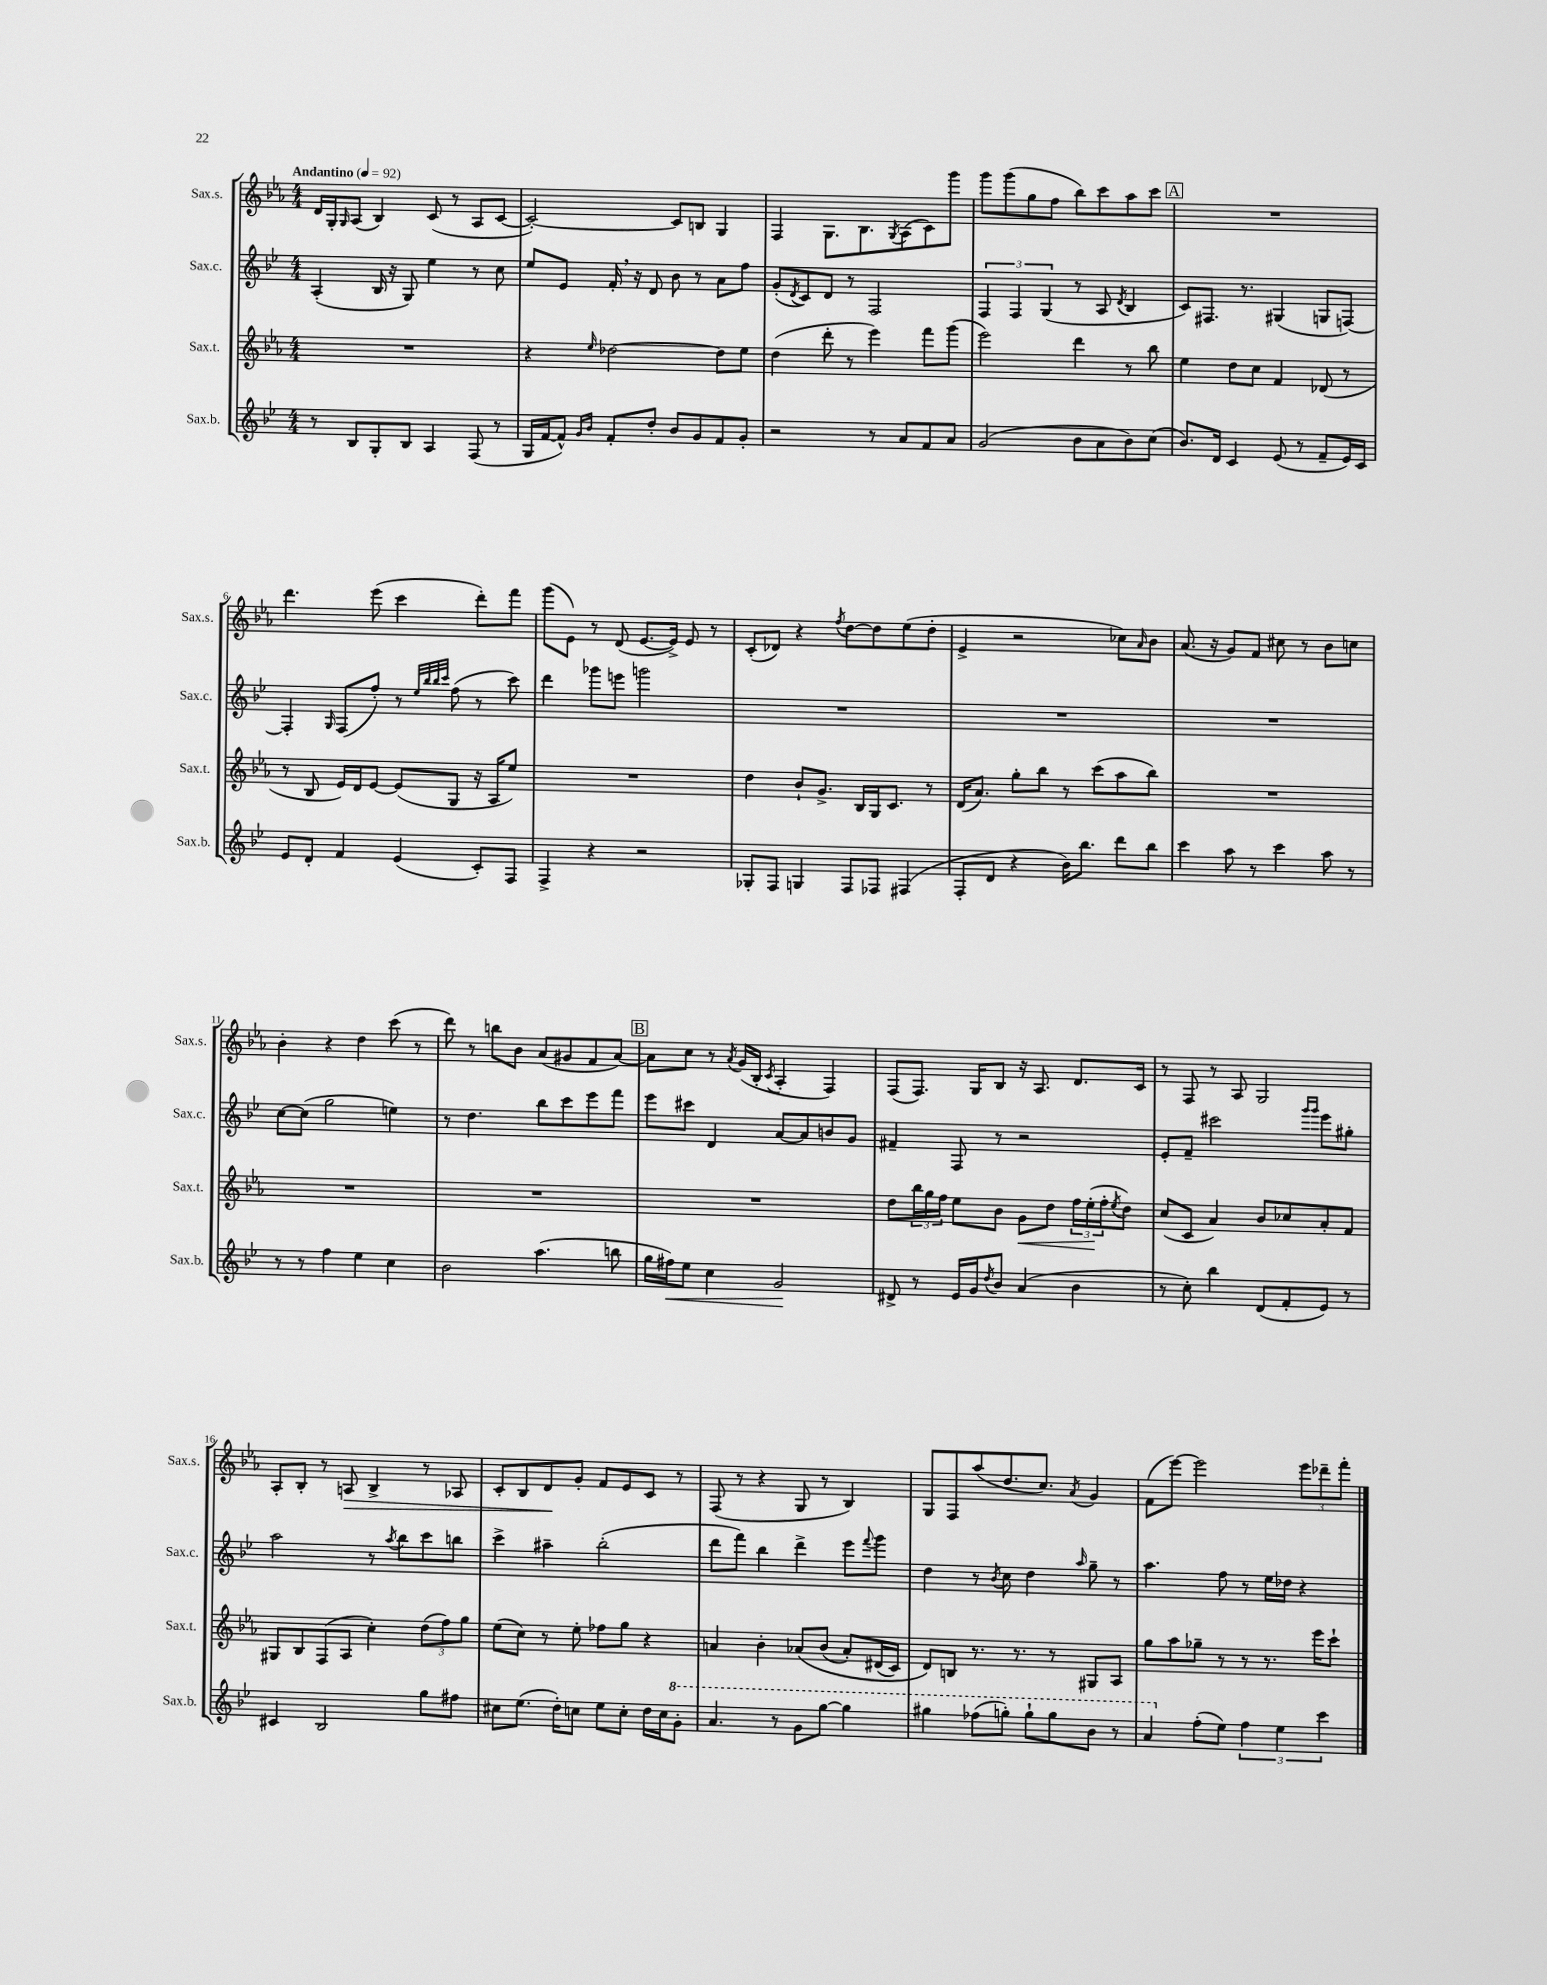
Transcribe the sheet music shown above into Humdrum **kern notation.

**kern	**dynam	**kern	**dynam	**kern	**kern	**dynam
*part4	*part4	*part3	*part3	*part2	*part1	*part1
*staff4	*staff4	*staff3	*staff3	*staff2	*staff1	*staff1
*I"Sax.b.	*	*I"Sax.t.	*	*I"Sax.c.	*I"Sax.s.	*
*I'Sax.b.	*	*I'Sax.t.	*	*I'Sax.c.	*I'Sax.s.	*
*clefG2	*	*clefG2	*	*clefG2	*clefG2	*
*k[b-e-]	*	*k[b-e-a-]	*	*k[b-e-]	*k[b-e-a-]	*
*M4/4	*	*M4/4	*	*M4/4	*M4/4	*
*MM92	*	*MM92	*	*MM92	*MM92	*
=1	=1	=1	=1	=1	=1	=1
!	!	!	!	!	!LO:TX:a:B:t=Andantino	!
8r	.	1r	.	(4A'/	16d/LL	.
.	.	.	.	.	16G'/J	.
.	.	.	.	.	16qqG/	.
8B-/L	.	.	.	.	(8A-/J	.
8G'/	.	.	.	16B-/	4B-/)	.
.	.	.	.	16r	.	.
8B-/J	.	.	.	8G/)	.	.
4A/	.	.	.	4ee-\	(8c/	.
.	.	.	.	.	8r	.
(8F/	.	.	.	8r	8A-/L	.
8r	.	.	.	8cc\	[8c/J	.
=2	=2	=2	=2	=2	=2	=2
16G/LL	.	4r	.	8ee-/L	2c'/_)	.
[16f/J	.	.	.	.	.	.
8f^^/J])	.	.	.	8e-/J	.	.
16qqg/LL	.	.	.	.	.	.
16qqb-/JJ	.	16qqee-/	.	.	.	.
8f'/L	.	[2dd-X\	.	16f',/	.	.
.	.	.	.	16r	.	.
8dd'/J	.	.	.	8d/	.	.
8b-/L	.	.	.	8b-\	8c/L]	.
8g/	.	.	.	8r	8Bn/J	.
8f/	.	8dd-\L]	.	8a\L	4G/	.
8g'/J	.	8ee-\J	.	8ff\J	.	.
=3	=3	=3	=3	=3	=3	=3
2r	.	(4dd\	.	(8g'/L	4F/	.
.	.	.	.	8qd/	.	.
.	.	.	.	8c/)	.	.
.	.	8ddd'\	.	8d/J	8.G\L	.
.	.	8r	.	8r	.	.
.	.	.	.	.	8.B-\	.
8r	.	4eee-\)	.	2F/	.	.
.	.	.	.	.	8qG/	.
8a/L	.	.	.	.	(8A-\	.
8f/	.	8fff\L	.	.	8c\)	.
8a/J	.	(8ggg\J	.	.	8ggg\J	.
=4	=4	=4	=4	=4	=4	=4
(2g/	.	2eee-\)	.	6F/	8ggg\L	.
.	.	.	.	.	(8ggg\	.
.	.	.	.	6F/	.	.
.	.	.	.	.	8gg\	.
.	.	.	.	(6G/	.	.
.	.	.	.	.	8ff\J	.
8b-\L	.	4ddd\	.	8r	8bb-\L)	.
8a\	.	.	.	8A/	8ccc\	.
.	.	.	.	8qd/	.	.
8b-\)	.	8r	.	4B-/	8aa-\	.
(8cc\J	.	8bb-\	.	.	8ccc\J	.
!!LO:REH:place=s1:t=A
=5	=5	=5	=5	=5	=5	=5
8.b-/L)	.	4ee-\	.	8c/L)	1r	.
.	.	.	.	8.F#X/J	.	.
16d/Jk	.	.	.	.	.	.
4c/	.	8dd\L	.	.	.	.
.	.	.	.	8.r	.	.
.	.	8cc\J	.	.	.	.
(8e-/	.	4f/	.	(4G#X/	.	.
8r	.	.	.	.	.	.
8f~/L	.	(8d-X/	.	8Gn/L	.	.
16e-/L)	.	8r	.	[8Fn/J)	.	.
16c/JJ	.	.	.	.	.	.
!!LO:LB:g=z
=6	=6	=6	=6	=6	=6	=6
8e-/L	.	8r	.	4F'/]	4.ddd\	.
8d'/J	.	8B-/	.	.	.	.
.	.	.	.	16qqG/	.	.
4f/	.	16e-/LL)	.	(8F/L	.	.
.	.	16d/J	.	.	.	.
.	.	[8e-/J	.	8ff'/J)	(8eee-\	.
(4e-/	.	(8e-/L]	.	8r	4ccc\	.
.	.	.	.	32qqee-/LLL	.	.
.	.	.	.	32qqbb-/	.	.
.	.	.	.	32qqbb-/	.	.
.	.	.	.	32qqccc/JJJ	.	.
.	.	8G/J	.	(8ff\	.	.
8c'/L)	.	16r	.	8r	8ddd'\L)	.
.	.	16A-/KL	.	.	.	.
8F/J	.	8ee-/J)	.	8ccc\)	8fff\J	.
=7	=7	=7	=7	=7	=7	=7
4F^/	.	1r	.	4ddd\	(8ggg\L	.
.	.	.	.	.	8e-\J)	.
4r	.	.	.	8ggg-X\L	8r	.
.	.	.	.	8eeen\J	(8d/	.
2r	.	.	.	2gggn\	[8.e-/L	.
.	.	.	.	.	16e-^/Jk])	.
.	.	.	.	.	8e-/	.
.	.	.	.	.	8r	.
=8	=8	=8	=8	=8	=8	=8
8G-X'/L	.	4dd\	.	1r	(8c'/L	.
8F/J	.	.	.	.	8d-X/J)	.
4Gn/	.	8b-`/L	.	.	4r	.
.	.	8.g^/J	.	.	.	.
.	.	.	.	.	8qff/	.
8F/L	.	.	.	.	[8dd\L	.
.	.	16B-/LL	.	.	.	.
8F-X/J	.	16G/J	.	.	8dd\]	.
.	.	8.c/J	.	.	.	.
(4F#X/	.	.	.	.	(8ee-\	.
.	.	8r	.	.	8dd'\J	.
=9	=9	=9	=9	=9	=9	=9
8F'/L	.	(16d/KL	.	1r	4e-^/	.
.	.	8.a-/J)	.	.	.	.
8d/J	.	.	.	.	.	.
4r	.	8gg'\L	.	.	2r	.
.	.	8bb-\J	.	.	.	.
16b-\KL)	.	8r	.	.	.	.
8.bb-\J	.	.	.	.	.	.
.	.	(8ccc\L	.	.	.	.
8ddd\L	.	8aa-\	.	.	8cc-X\L)	.
.	.	.	.	.	16qqa-/	.
8bb-\J	.	8bb-\J)	.	.	8b-\J	.
=10	=10	=10	=10	=10	=10	=10
4ccc\	.	1r	.	1r	(8.a-/	.
.	.	.	.	.	16r	.
8aa\	.	.	.	.	8g/L)	.
8r	.	.	.	.	8f/J	.
4ccc\	.	.	.	.	8cc#X\	.
.	.	.	.	.	8r	.
8aa\	.	.	.	.	8b-\L	.
8r	.	.	.	.	8ccn\J	.
!!LO:LB:g=z
=11	=11	=11	=11	=11	=11	=11
8r	.	1r	.	[8cc\L	4b-'\	.
8r	.	.	.	(8cc\J]	.	.
4ff\	.	.	.	2gg\	4r	.
4ee-\	.	.	.	.	4dd\	.
4cc\	.	.	.	4een\)	(8ccc\	.
.	.	.	.	.	8r	.
=12	=12	=12	=12	=12	=12	=12
2b-\	.	1r	.	8r	8ddd\)	.
.	.	.	.	4.dd\	8r	.
.	.	.	.	.	8bbn\L	.
.	.	.	.	.	8b-\J	.
(4.aa\	.	.	.	8bb-\L	(8a-/L	.
.	.	.	.	8ccc\	8g#X/	.
.	.	.	.	8eee-\	8f/	.
8bbn\	.	.	.	8fff\J	[8a-/J)	.
!!LO:REH:place=s1:t=B
=13	=13	=13	=13	=13	=13	=13
16gg\LL	.	1r	.	8eee-\L	8a-\L]	.
!	!LO:HP:b	!	!	!	!	!
16ff#X\J)	<	.	.	.	.	.
8ee-\J	.	.	.	8ccc#X\J	8cc\J	.
4cc\	.	.	.	4d/	8r	.
.	.	.	.	.	8qa-/	.
.	.	.	.	.	(16g/LL	.
.	.	.	.	.	16B-'/JJ	.
.	.	.	.	.	8qc/	.
2g/	.	.	.	[8a/L	4A-'/	.
.	.	.	.	8a/]	.	.
.	.	.	.	8bn/	4F/)	.
.	.	.	.	8g/J	.	.
.	[	.	.	.	.	.
=14	=14	=14	=14	=14	=14	=14
8d#X^/	.	8dd\L	.	4f#X~/	(8F/L	.
8r	.	24bb-\L	.	.	8.F/J)	.
.	.	24gg\	.	.	.	.
.	.	24ff\JJ	.	.	.	.
16e-/LL	.	8ee-\L	.	8F/	.	.
16g/J	.	.	.	.	16G/KL	.
8qdd/	.	.	.	.	.	.
8b-/J	.	8b-\J	.	8r	8B-/J	.
!	!	!	!LO:HP:b	!	!	!
(4a/	.	8g\L	<	2r	16r	.
.	.	.	.	.	8.A-/	.
.	.	8dd\J	.	.	.	.
4b-\	.	24ff\LL	.	.	8.d/L	.
.	.	(24ee-'\	.	.	.	.
.	.	24ff'\J	[	.	.	.
.	.	8qee-/	.	.	.	.
.	.	8dd\J)	.	.	.	.
.	.	.	.	.	16c/Jk	.
=15	=15	=15	=15	=15	=15	=15
8r	.	(8cc/L	.	8e-'/L	8r	.
8cc'\)	.	8c/J	.	8f~/J	8F/	.
4bb-\	.	4a-/)	.	2ccc#X\	8r	.
.	.	.	.	.	8A-/	.
(8d/L	.	8b-/L	.	.	2G/	.
8f'/	.	8cc-X/	.	.	.	.
.	.	.	.	16qqggg/LL	.	.
.	.	.	.	16qqggg/JJ	.	.
8e-/J)	.	8a-'/	.	8eee-\L	.	.
8r	.	8f/J	.	8gg#X'\J	.	.
!!LO:LB:g=z
=16	=16	=16	=16	=16	=16	=16
4c#X/	.	8G#X/L	.	2aa\	8A-'/L	.
.	.	8B-/	.	.	8B-'/J	.
2B-/	.	(8F/	.	.	8r	.
!	!	!	!	!	!	!LO:HP:b
.	.	8A-/J	.	.	8An/	>
.	.	4cc'\)	.	8r	4B-^/	.
.	.	.	.	8qaa/	.	.
.	.	.	.	8bb-\L	.	.
8gg\L	.	(12dd\L	.	8ccc\	8r	.
.	.	12ff\)	.	.	.	.
8ff#X\J	.	.	.	8bbn\J	8A-X/	.
.	.	12gg\J	.	.	.	.
=17	=17	=17	=17	=17	=17	=17
8cc#X\L	.	(8ee-\L	.	4ccc^\	8c'/L	.
(8.ee-\J	.	8cc\J)	.	.	8B-/	.
.	.	8r	.	4aa#X~\	8d/	.
16dd'\KL)	.	.	.	.	.	.
8ccn\J	.	8ee-'\	.	.	8g'/J	]
8ee-\L	.	8ff-X\L	.	(2bb-'\	8f/L	.
8cc'\J	.	8gg\J	.	.	8e-/	.
16dd\LL	.	4r	.	.	8c/J	.
16cc\J	.	.	.	.	.	.
*8va	*	*	*	*	*	*
8gg'\J	.	.	.	.	8r	.
=18	=18	=18	=18	=18	=18	=18
4.aa/	.	4an/	.	8ddd\L	(8F/	.
.	.	.	.	8fff\J)	8r	.
.	.	4b-'\	.	4bb-\	4r	.
8r	.	.	.	.	.	.
8gg\L	.	(8a-X/L	.	4ddd^\	8G/	.
[8ggg\J	.	(8b-/J	.	.	8r	.
4ggg\]	.	8a-'/L)	.	8eee-\L	4B-/)	.
.	.	.	.	8qqfff/	.	.
.	.	(16d#X/L	.	8ggg\J	.	.
.	.	16c/JJ)	.	.	.	.
=19	=19	=19	=19	=19	=19	=19
4ggg#X\	.	8d/L)	.	4dd\	8G/L	.
.	.	8Bn/J	.	.	8F/	.
(8fff-X\L	.	8.r	.	8r	(8aa-/	.
.	.	.	.	8qb-/	.	.
8gggn'\J)	.	.	.	8cc\	8.dd/	.
.	.	8.r	.	.	.	.
8ggg`\L	.	.	.	4dd\	.	.
.	.	.	.	.	8.cc/J)	.
8ggg\	.	8r	.	.	.	.
.	.	.	.	16qqaa/	8qa-/	.
8bb-\J	.	8G#X/L	.	8gg~\	4g/	.
8r	.	8A-/J	.	8r	.	.
=20	=20	=20	=20	=20	=20	=20
4aa/	.	8gg\L	.	4.aa\	(8f\L	.
.	.	8aa-\	.	.	[8eee-\J)	.
*X8va	*	*	*	*	*	*
(8ff'\L	.	8gg-X~\J	.	.	2eee-\]	.
8ee-\J)	.	8r	.	8ff\	.	.
6ff\	.	8r	.	8r	.	.
.	.	8.r	.	16ee-\LL	.	.
6ee-\	.	.	.	.	.	.
.	.	.	.	16dd-X\JJ	.	.
.	.	.	.	4r	12eee-\L	.
.	.	16eee-\KL	.	.	.	.
6ccc\	.	.	.	.	12ddd-X~\	.
.	.	8ccc`\J	.	.	.	.
.	.	.	.	.	12fff'\J	.
==	==	==	==	==	==	==
*-	*-	*-	*-	*-	*-	*-
